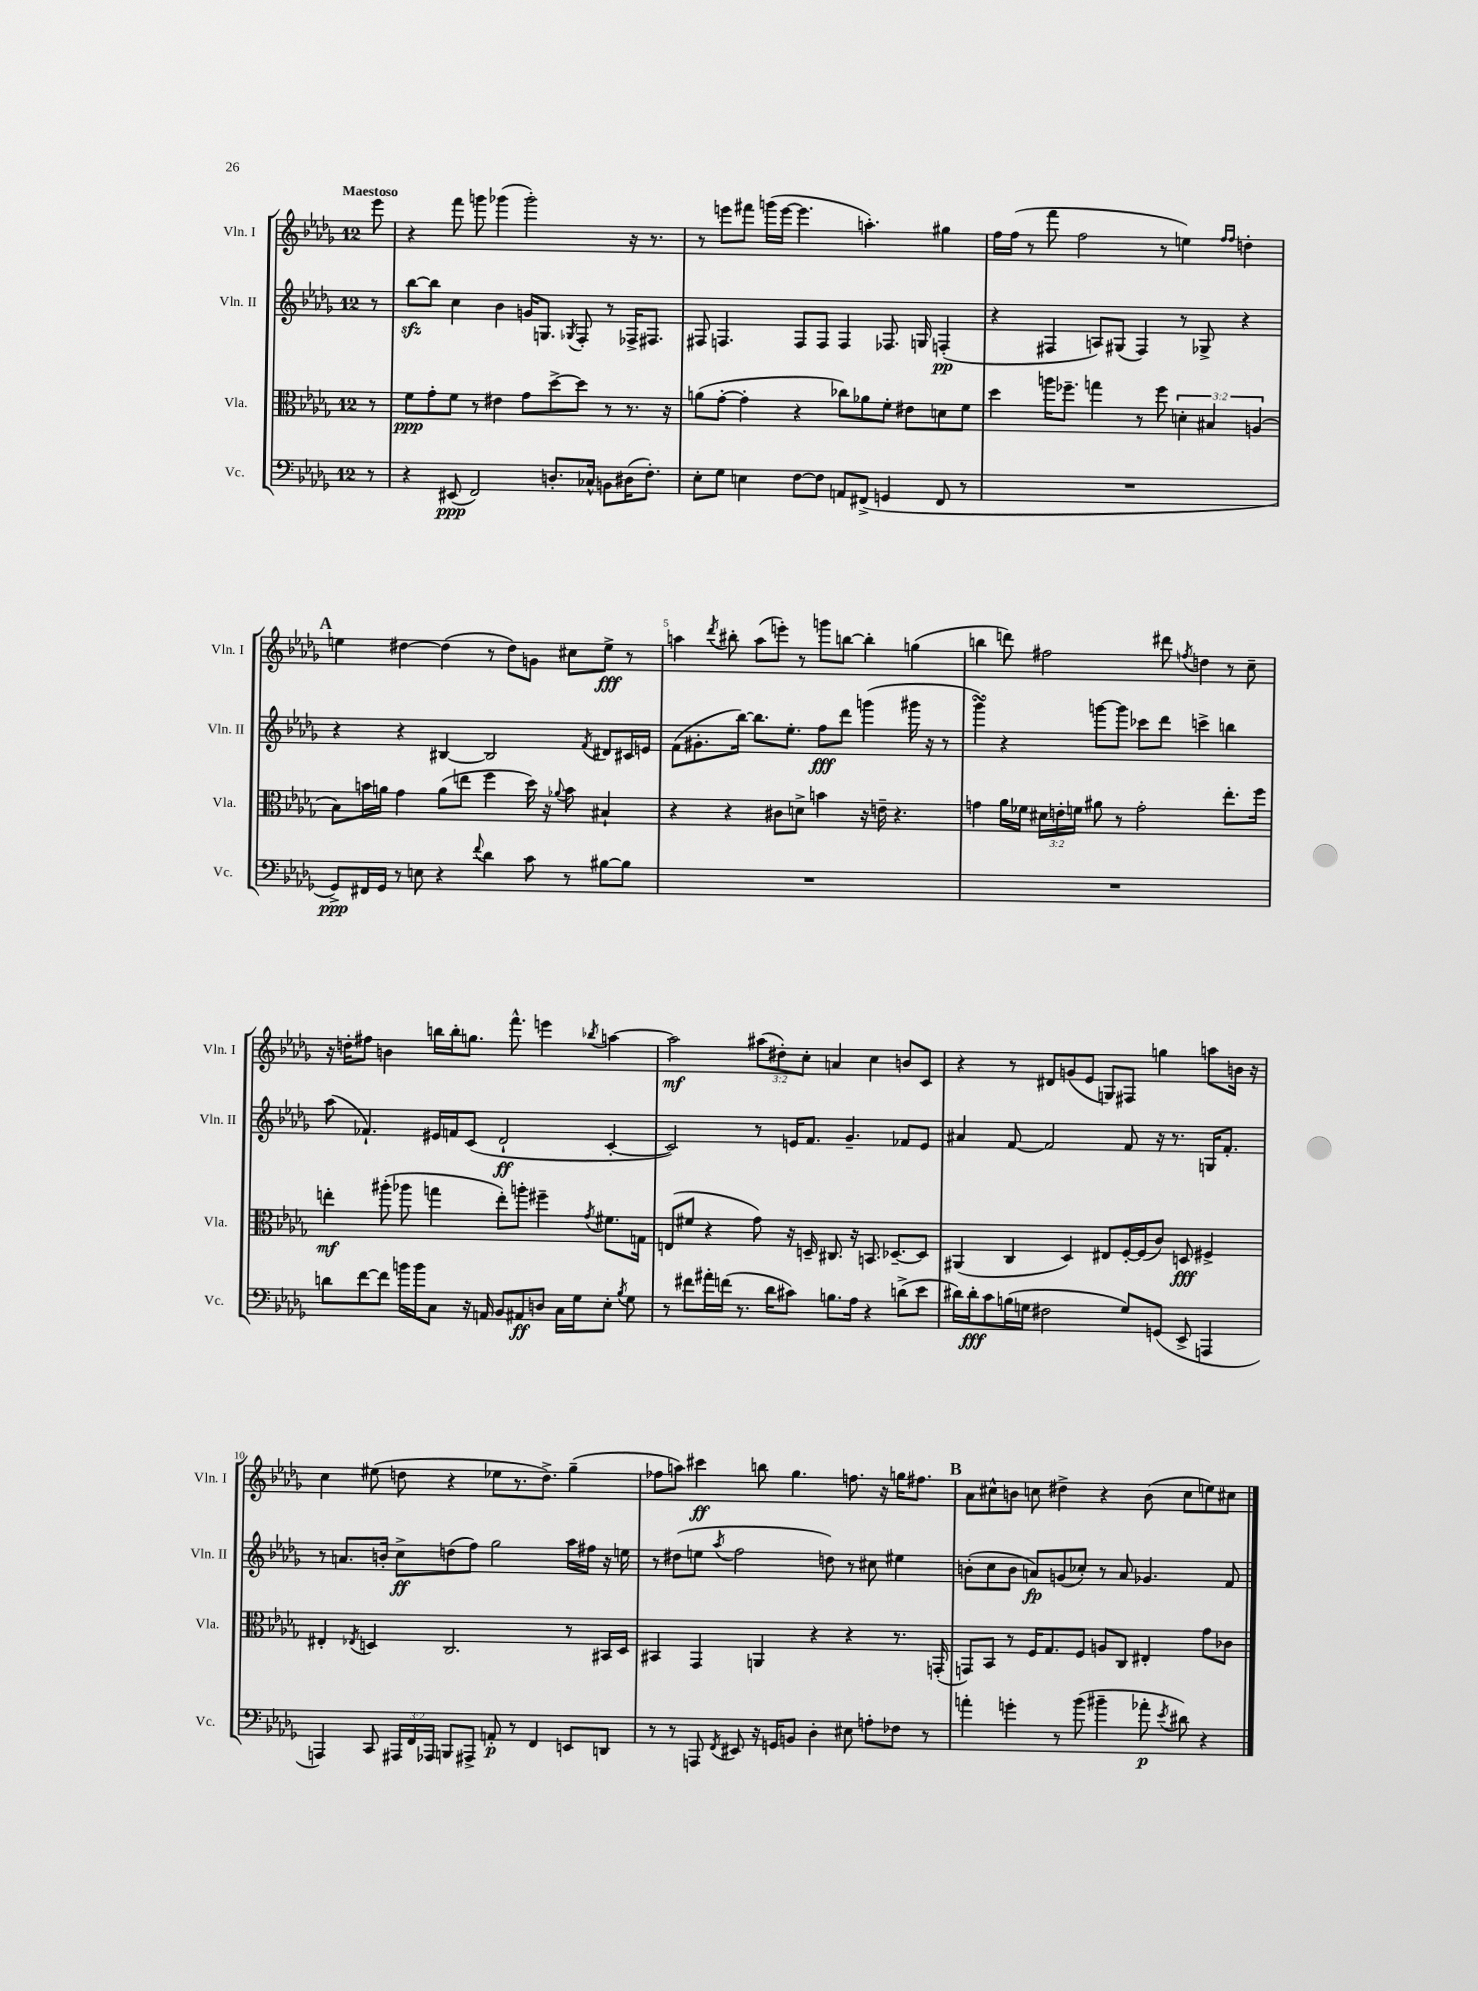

**kern	**kern	**kern	**kern
*staff4	*staff3	*staff2	*staff1
*clefF4	*clefC3	*clefG2	*clefG2
*k[b-e-a-d-g-]	*k[b-e-a-d-g-]	*k[b-e-a-d-g-]	*k[b-e-a-d-g-]
*M12/8	*M12/8	*M12/8	*M12/8
8r	8r	8r	8eee-
=	=	=	=
4r	8f	[8bb-	4r
.	8g-'	8bb-]	.
(8EE#	8f	4cc	8fff
2FF)	8r	.	8ggg
.	4e#	4b-	(4ggg-
.	8g-	16g	2ggg-')
.	.	8.G	.
8.D'	[8dd-^	.	.
.	.	8qG-	.
.	8dd-]	8F'	.
16C-^^	.	.	.
8BB	8r	8r	.
(16D#	8.r	16F-^	16r
8.F')	.	8.F#	8.r
.	16r	.	.
=	=	=	=
8E-'	(8a	8F#	8r
8G-	[8g-'	4.F	8eee
4E	4g-']	.	8fff#
.	.	.	(16ggg
.	.	.	[16eee
[8F	4r	8F	4.eee]
8F]	.	8F	.
8AA	8cc-)	4F	.
(8FF#^	8a-	.	4.aa')
4GG	8f'	8.F-	.
.	8e#	.	.
.	.	16G	.
8FF#	8d	(4F'	4gg#
8r	8f	.	.
=	=	=	=
1.r	4dd-	4r	16ff
.	.	.	(16ff
.	.	.	8r
.	16aa	4F#	8fff
.	8.ff-~	.	.
.	.	.	2ff
.	4gg	8A)	.
.	.	(8G#	.
.	8r	4F#)	.
.	8ff-	.	8r
.	6d'	8r	4ee)
.	.	8G-^	.
.	6B#	.	.
.	.	.	16qqff
.	.	.	16qqff
.	.	4r	4dd'
.	(6A	.	.
=	=	=	=
8GG-^)	8B-)	4r	4ee
16FF#	16b	.	.
16GG-	16a	.	.
8r	4g-	4r	[4dd#
8E	.	.	.
4r	(8a	[4B#	(4dd#]
.	8ee	.	.
8qqf	.	.	.
4d-	4ff	2B#]	8r
.	.	.	8dd#)
8c	16dd-)	.	8g
.	16r	.	.
.	8qqa-	.	.
8r	8b	.	8cc#
.	.	8qf	.
[8B#	4B#`	8d#	8ee^
8B#]	.	16c#	8r
.	.	16e	.
=	=	=	=
1.r	4r	(8f	4aa
.	.	8.g#'	.
.	.	.	8qddd-
.	4r	.	8bb#'
.	.	[16bb-)	.
.	.	8.bb-]	(8aa
.	8c#	.	8eee')
.	.	8.ee-'	.
.	8d^	.	8r
.	4b	8ff	8ggg
.	.	8ddd-	[8bb
.	16r	(4ggg	4bb']
.	16e~	.	.
.	4.r	.	.
.	.	16ggg#	(4gg
.	.	16r	.
.	.	8r	.
=	=	=	=
1.r	4g	4ggg-)	4bb
.	16a-	4r	8ddd)
.	16f-	.	.
.	24d#	.	2ff#
.	24e'	.	.
.	24f	.	.
.	8a#	[8ggg	.
.	8r	8ggg]	.
.	2g'	8ccc-	.
.	.	8ddd-	8ddd#
.	.	.	8qff
.	.	4ccc^	4dd
.	8.ee-'	4bb	8r
.	.	.	8cc~
.	16ff	.	.
=	=	=	=
8d	4ee'	(8aa-	16r
.	.	.	16dd'
[8f	.	4.f-`)	8ff#
8f]	(8aa#'	.	4b
16b	8aa-	.	.
16b	.	.	.
8C	4gg	16e#	16bb
.	.	16f	16bb'
16r	.	(8c	8.gg
16AA	.	.	.
8BB-	8ee')	2d-`	.
.	.	.	8.fff^^
8AA#	8aa'	.	.
8D	4ff#~	.	4eee
16C	.	.	.
16G-	.	.	.
.	8qg-	.	8qbb-
8E-'	8.f#	[4c'	[4aa
8qB-	.	.	.
8G-	.	.	.
.	16G	.	.
=	=	=	=
8r	(8E	2c])	2aa]
8f#	8f#	.	.
16a#'	4r	.	.
(16f	.	.	.
8.r	.	.	.
.	8g-)	8r	(12aa#
16d-	.	.	.
.	.	.	12dd#')
8c#)	16r	16e	.
.	.	.	12cc'
.	16D~	8.f	.
8.B	8.C#	.	4a
.	.	4.g-~	.
16A-	16r	.	.
4r	8.BB	.	4cc
.	[8.D-~	.	.
(8d^	.	8f-	8b
8e-	8D-]	8e	8c
=	=	=	=
16d#)	(4AA#	4a#	4r
16d#'	.	.	.
8c	.	.	.
(16B	4C	[8f	8r
16G	.	.	.
2F#	.	2f]	8d#
.	4D-)	.	(8g
.	.	.	8e-
.	8E#	.	8G)
8G)	[16F'	8f	8F#
.	(16F]	.	.
(8GG	8c)	16r	4gg
.	.	8.r	.
8EE-^	8D	.	.
4AAA	4F#^	16G	8aa
.	.	8.f'	.
.	.	.	16b
.	.	.	16r
=	=	=	=
4AAA)	4E#'	8r	4cc
.	.	8.a	.
.	8qE-	.	.
8CC	4D	.	(8ee#
.	.	16b'	.
24AAA#	.	8cc^	8dd
24FF	.	.	.
24AAA-	.	.	.
8BBB	2.C	(8dd	4r
8AAA#^	.	8ff)	.
8AA'	.	2gg-	8ee-
8r	.	.	8.r
4FF	.	.	.
.	.	.	8.dd^)
8EE	8r	16aa-	(4gg-~
.	.	16ff#	.
8DD	16BB#	16r	.
.	16D	16ee	.
=	=	=	=
8r	4BB#	8r	8ff-
8r	.	(8dd#	8aa)
8AAA	4GG-	8ee	4ccc#
8qFF	.	8qaa-	.
8EE#	.	2ff	.
16r	4AA	.	8bb
16GG	.	.	.
8BB	.	.	4.gg-
4D-'	4r	.	.
.	.	8dd)	.
8E#	4r	8r	8.ff
8A'	.	8cc#	.
.	.	.	16r
8F-	8.r	4ee#	16gg
.	.	.	8.ff#
8r	.	.	.
.	(16GG'	.	.
=	=	=	=
4a'	8GG)	(8b'	8a-
.	8BB-	8cc	8cc#^^
4g'	8r	8b	8b
.	16F	8a)	8cc
.	8.G-	.	.
8r	.	(8g	4dd#^
(8b-	8F	8cc-')	.
4b#~	8A	8r	4r
.	8C	8a	.
8a-'	4E#'	4.g-	(8b
8qe-	.	.	.
8d#)	.	.	8cc
4r	8g-	.	8ee)
.	8c-	8f	8cc#
==	==	==	==
*-	*-	*-	*-
